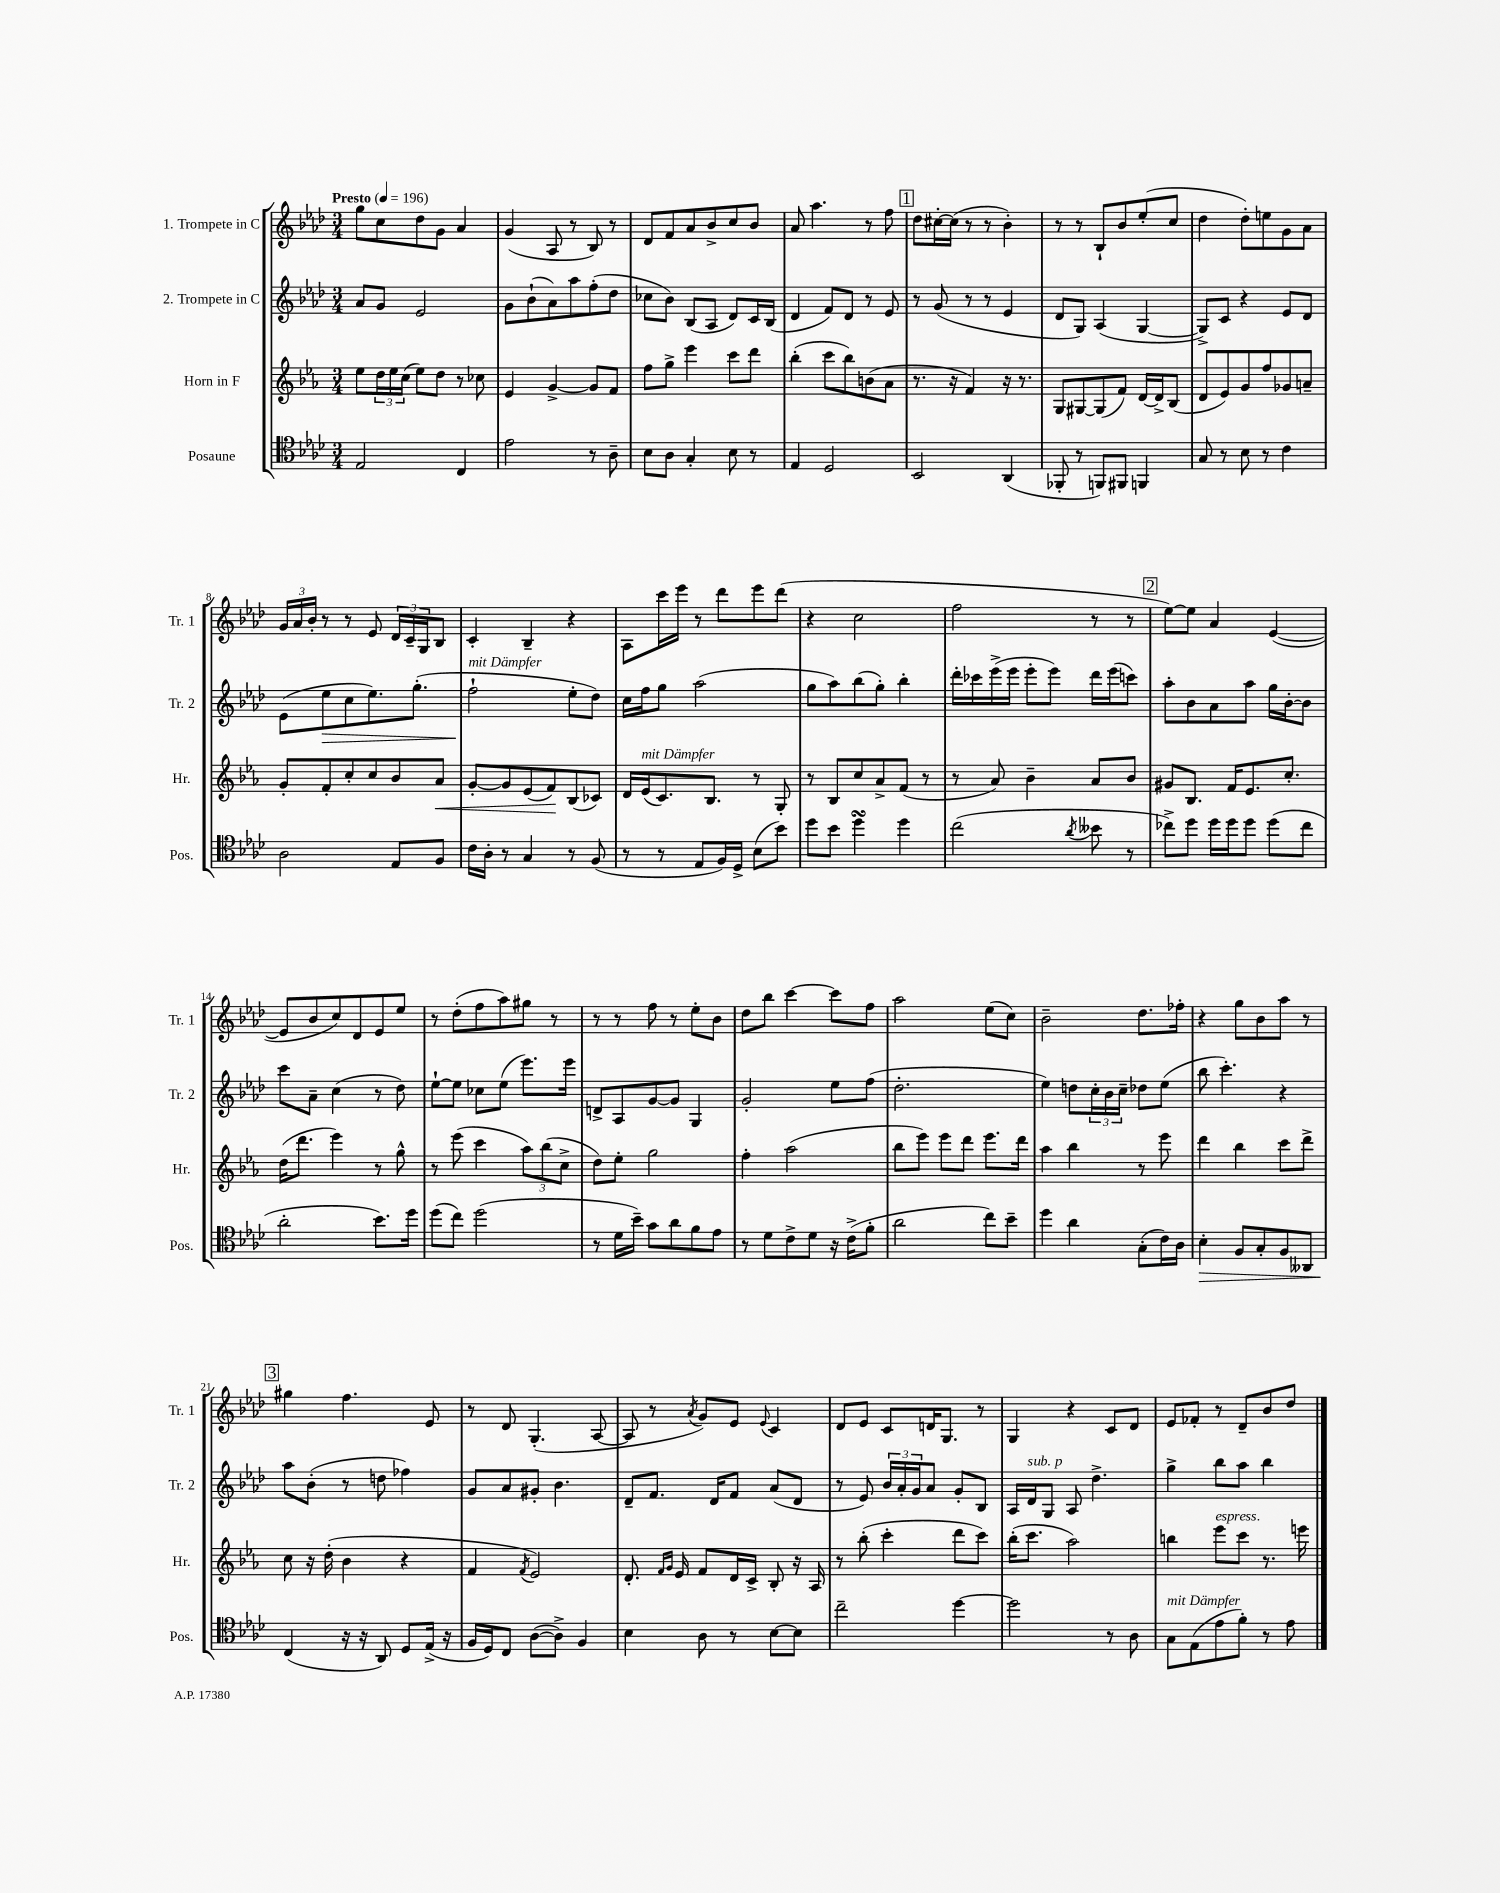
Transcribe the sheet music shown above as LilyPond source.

<<
\new StaffGroup <<
\new Staff = "s0" \with { instrumentName = "1. Trompete in C" shortInstrumentName = "Tr. 1" } {
    \clef treble \key aes \major \numericTimeSignature \time 3/4 \tempo "Presto" 4 = 196
    g''8 c''8 des''8 g'8 aes'4 |
    g'4( aes8 r8 bes8) r8 |
    des'8 f'8 aes'8 bes'8-> c''8 bes'8 |
    aes'8 aes''4. r8 f''8 |
    \mark \markup { \box "1" } des''8 cis''16~-. cis''16( r8 r8 bes'4-.) |
    r8 r8 bes8-! bes'8 ees''8-.( c''8 |
    des''4 des''8-.) e''8 g'8 aes'8 |
    \tuplet 3/2 { g'16 aes'16 bes'16-. } r8 r8 ees'8 \tuplet 3/2 { des'16 c'16-- g16 } bes8 |
    c'4-. bes4-- r4 |
    aes8 c'''16 ees'''16 r8 des'''8 ees'''8 des'''8( |
    r4 c''2 |
    f''2 r8 r8 |
    \mark \markup { \box "2" } ees''8~) ees''8 aes'4 ees'4~( |
    ees'8 bes'8 c''8) des'8 ees'8 ees''8 |
    r8 des''8-.( f''8 aes''8) gis''8 r8 |
    r8 r8 f''8 r8 ees''8-. bes'8 |
    des''8 bes''8 c'''4~ c'''8 f''8 |
    aes''2 ees''8( c''8) |
    bes'2-- des''8. fes''16-. |
    r4 g''8 bes'8 aes''8 r8 |
    \mark \markup { \box "3" } gis''4 f''4. ees'8 |
    r8 des'8 g4.-.( aes8~ |
    aes8 r8 \acciaccatura { aes'8 } g'8) ees'8 \appoggiatura { ees'8 } c'4 |
    des'8 ees'8 c'8 d'16 g8. r8 |
    g4 r4 c'8 des'8 |
    ees'8 fes'8-. r8 des'8-- bes'8 des''8 \bar "|." |
}
\new Staff = "s1" \with { instrumentName = "2. Trompete in C" shortInstrumentName = "Tr. 2" } {
    \clef treble \key aes \major \numericTimeSignature \time 3/4
    aes'8 g'8 ees'2 |
    g'8 bes'8-!( aes'8) aes''8 f''8-.( des''8 |
    ces''8 bes'8) bes8( aes8 des'8) c'16 bes16( |
    des'4 f'8) des'8 r8 ees'8 |
    \mark \markup { \box "1" } r8 g'8( r8 r8 ees'4 |
    des'8 g8) aes4( g4~ |
    g8->) c'8 r4 ees'8 des'8 |
    ees'8( ees''8\> c''8 ees''8.) g''8.-.( |
    f''2-!\!^\markup { \italic "mit Dämpfer" } ees''8-. des''8) |
    c''16 f''16 g''8 aes''2( |
    g''8 aes''8) bes''8( g''8-.) bes''4-. |
    des'''16-. ces'''16 ees'''16->( ees'''16 ees'''8-. ees'''8) des'''16 ees'''16( c'''8) |
    \mark \markup { \box "2" } aes''8-. bes'8 aes'8 aes''8 g''16 bes'16~-. bes'8 |
    c'''8 aes'8-- c''4( r8 des''8) |
    ees''8~-! ees''8 ces''8 ees''8( ees'''8.) ees'''16 |
    d'8-> aes8 g'8~ g'8 g4 |
    g'2-. ees''8 f''8( |
    des''2.-. |
    ees''4) d''8 \tuplet 3/2 { c''16-. bes'16 c''16-- } des''8 ees''8( |
    bes''8 c'''4.-.) r4 |
    \mark \markup { \box "3" } aes''8 bes'8-.( r8 d''8 fes''4) |
    g'8 aes'8 gis'8-. bes'4. |
    des'8-- f'8. des'16 f'8 aes'8( des'8 |
    r8 ees'8) \tuplet 3/2 { bes'16 aes'16-. g'16 } aes'8 g'8-. bes8 |
    aes16 des'16^\markup { \italic "sub. p" } g8 aes8 des''4.-> |
    g''4-> bes''8 aes''8 bes''4 \bar "|." |
}
\new Staff = "s2" \with { instrumentName = "Horn in F" shortInstrumentName = "Hr." } {
    \clef treble \key ees \major \numericTimeSignature \time 3/4
    ees''8 \tuplet 3/2 { d''16 ees''16 c''16( } ees''8) d''8 r8 ces''8 |
    ees'4 g'4~-> g'8 f'8 |
    f''8 g''8-> ees'''4 c'''8 d'''8 |
    bes''4-.( c'''8 bes''8) b'8( aes'8 |
    \mark \markup { \box "1" } r8. r16 f'4) r16 r8. |
    g8 gis8~ gis8( f'8) d'16~ d'16-> bes8( |
    d'8 ees'8) g'8 f''8 ges'8 a'8-- |
    g'8-. f'8-. c''8-. c''8 bes'8 aes'8\< |
    g'8~-. g'8 ees'8( f'8\!) bes8( ces'8) |
    d'16 ees'16^\markup { \italic "mit Dämpfer" }( c'8.) bes8. r8 g8-. |
    r8 bes8 c''8 aes'8-> f'8( r8 |
    r8 aes'8) bes'4-- aes'8 bes'8 |
    \mark \markup { \box "2" } gis'8 bes8. f'16 ees'8. c''8.-. |
    d''16( d'''8. ees'''4) r8 g''8-^ |
    r8 ees'''8( c'''4 \tuplet 3/2 { aes''8) bes''8( c''8-> } |
    d''8) ees''8-. g''2 |
    f''4-. aes''2( |
    bes''8 ees'''8) ees'''8 d'''8 ees'''8. d'''16 |
    aes''4 bes''4 r8 ees'''8 |
    d'''4 bes''4 c'''8 d'''8-> |
    \mark \markup { \box "3" } c''8 r16 d''16-.( bes'4 r4 |
    f'4 \acciaccatura { f'8 } ees'2) |
    d'8.-. \grace { f'16 g'16 } ees'16 f'8 d'16 c'16-> bes8-. r16 aes16 |
    r8 bes''8-.( c'''4-. d'''8 c'''8) |
    bes''16-.( c'''8. aes''2) |
    b''4 ees'''8^\markup { \italic "espress." } c'''8 r8. e'''16 \bar "|." |
}
\new Staff = "s3" \with { instrumentName = "Posaune" shortInstrumentName = "Pos." } {
    \clef tenor \key aes \major \numericTimeSignature \time 3/4
    ees2 c4 |
    ees'2 r8 aes8-- |
    bes8 aes8 g4-. bes8 r8 |
    ees4 des2 |
    \mark \markup { \box "1" } bes,2 aes,4( |
    fes,8-. r8 f,8) fis,8 f,4 |
    g8 r8 bes8 r8 c'4 |
    aes2 ees8 f8 |
    c'16 aes16-. r8 g4 r8 f8( |
    r8 r8 ees8 f16) des16-> bes8( bes'8) |
    des''8 bes'8 des''4\turn des''4 |
    c''2( \acciaccatura { aes'8 } beses'8 r8 |
    \mark \markup { \box "2" } ces''8->) des''8 des''16 des''16 des''8 des''8( ces''8 |
    aes'2-. bes'8.) des''16 |
    des''8( c''8) des''2( |
    r8 des'16 bes'16--) g'8 aes'8 f'8 ees'8 |
    r8 des'8 c'8-> des'8 r16 c'16->( f'8-. |
    aes'2 c''8) bes'8-- |
    des''4 aes'4 g8-.( c'16) aes16 |
    bes4-.\> f8 g8-. f8 aeses,8 |
    \mark \markup { \box "3" } c4\!( r16 r16 aes,8) des8 ees16->( r16 |
    f16 des16) c8 aes8~( aes8->) f4 |
    bes4 aes8 r8 bes8~ bes8 |
    c''2-- des''4~ |
    des''2 r8 aes8 |
    g8^\markup { \italic "mit Dämpfer" } ees8( ees'8 f'8-.) r8 ees'8 \bar "|." |
}
>>
>>
